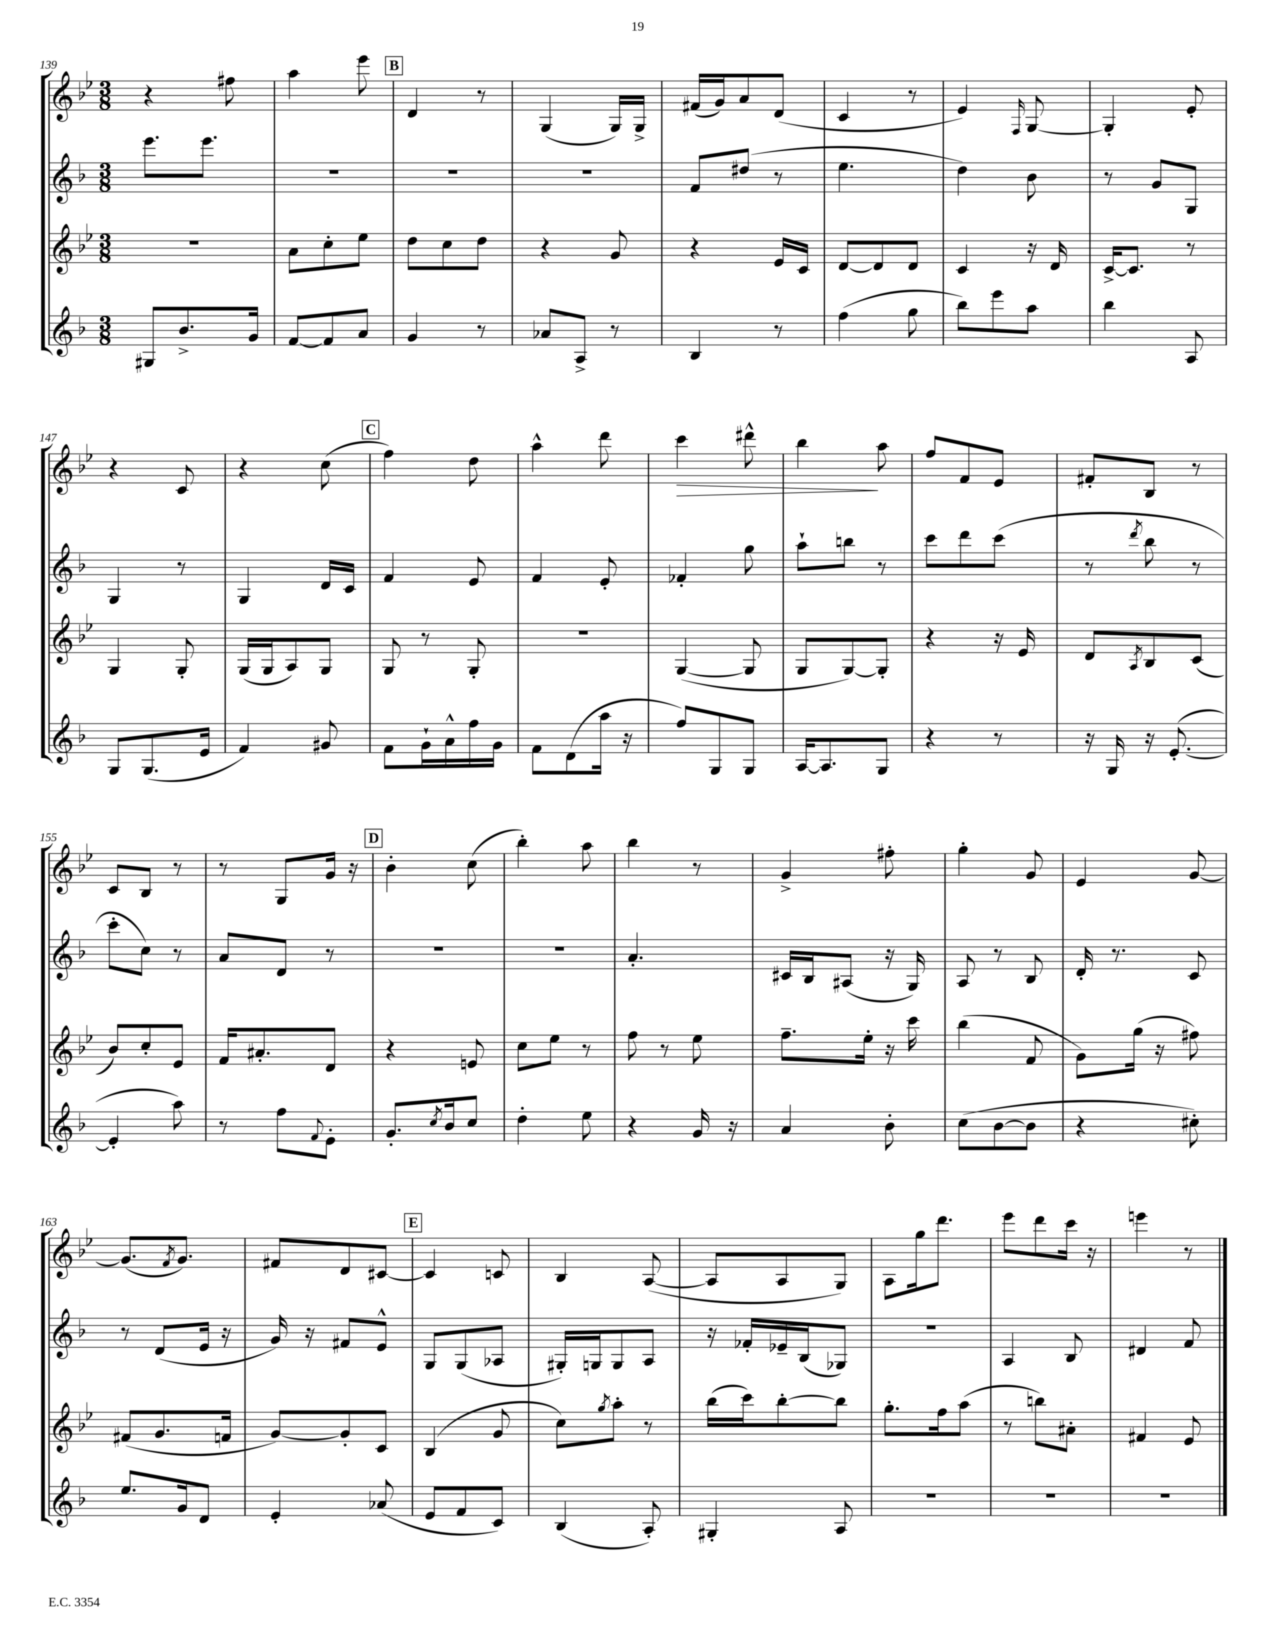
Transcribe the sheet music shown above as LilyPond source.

<<
\new StaffGroup <<
\new Staff = "s0" {
    \clef treble \key bes \major \numericTimeSignature \time 3/8
    r4 fis''8 |
    a''4 ees'''8 |
    \mark \markup { \box "B" } d'4 r8 |
    g4( g16) g16-> |
    fis'16( g'16) a'8 d'8( |
    c'4 r8 |
    ees'4) \grace { f16 } g8~ |
    g4-. ees'8-. |
    r4 c'8 |
    r4 c''8( |
    \mark \markup { \box "C" } f''4) d''8 |
    a''4-^ d'''8 |
    c'''4\> dis'''8-^ |
    bes''4\! a''8 |
    f''8 f'8 ees'8 |
    fis'8-. bes8 r8 |
    c'8 bes8 r8 |
    r8 g8 g'16 r16 |
    \mark \markup { \box "D" } bes'4-. c''8( |
    bes''4-.) a''8 |
    bes''4 r8 |
    g'4-> fis''8-. |
    g''4-. g'8 |
    ees'4 g'8~ |
    g'8.( \acciaccatura { f'8 } g'8.) |
    fis'8 d'8 cis'8~ |
    \mark \markup { \box "E" } cis'4 c'8 |
    bes4 a8~( |
    a8 a8 g8) |
    a8 g''16 d'''8. |
    ees'''8 d'''8 c'''16 r16 |
    e'''4 r8 \bar "|." |
}
\new Staff = "s1" {
    \clef treble \key f \major \numericTimeSignature \time 3/8
    e'''8. e'''8. |
    R4. |
    \mark \markup { \box "B" } R4. |
    R4. |
    f'8 dis''8( r8 |
    e''4. |
    d''4) bes'8 |
    r8 g'8 g8 |
    g4 r8 |
    g4 d'16 c'16 |
    \mark \markup { \box "C" } f'4 e'8 |
    f'4 e'8-. |
    fes'4-. g''8 |
    a''8-! b''8 r8 |
    c'''8 d'''8 c'''8( |
    r8 \acciaccatura { d'''8 } bes''8 r8 |
    c'''8-. c''8) r8 |
    a'8 d'8 r8 |
    \mark \markup { \box "D" } R4. |
    R4. |
    a'4.-. |
    cis'16 bes16 ais8( r16 g16) |
    a8 r8 bes8 |
    d'16-. r8. c'8 |
    r8 d'8( e'16 r16 |
    g'16) r16 fis'8 e'8-^ |
    \mark \markup { \box "E" } g8 g8( aes8 |
    gis16-.) g16 g8 a8 |
    r16 fes'16-. ees'16-- bes16( ges8) |
    R4. |
    a4 bes8 |
    dis'4 f'8 \bar "|." |
}
\new Staff = "s2" {
    \clef treble \key bes \major \numericTimeSignature \time 3/8
    r4. |
    a'8 c''8-. ees''8 |
    \mark \markup { \box "B" } d''8 c''8 d''8 |
    r4 g'8 |
    r4 ees'16 c'16 |
    d'8~ d'8 d'8 |
    c'4 r16 d'16 |
    c'16~-> c'8. r8 |
    g4 g8-. |
    g16( g16 a8) g8 |
    \mark \markup { \box "C" } g8 r8 g8-. |
    R4. |
    g4~( g8 |
    g8 g8~) g8-. |
    r4 r16 ees'16 |
    d'8 \acciaccatura { a8 } bes8 c'8( |
    bes'8) c''8-. ees'8 |
    f'16 ais'8.-. d'8 |
    \mark \markup { \box "D" } r4 e'8 |
    c''8 ees''8 r8 |
    f''8 r8 ees''8 |
    f''8.-- ees''16-. r16 c'''16 |
    bes''4( f'8 |
    g'8) g''16( r16 fis''8) |
    fis'8( g'8. f'16 |
    g'8~) g'8-. c'8 |
    \mark \markup { \box "E" } bes4( g'8 |
    c''8) \acciaccatura { g''8 } a''8-. r8 |
    bes''16( c'''16) bes''8~-. bes''8 |
    g''8.-. f''16 a''8( |
    r8 b''8) ais'8-. |
    fis'4 ees'8 \bar "|." |
}
\new Staff = "s3" {
    \clef treble \key f \major \numericTimeSignature \time 3/8
    gis8 bes'8.-> g'16 |
    f'8~ f'8 a'8 |
    \mark \markup { \box "B" } g'4 r8 |
    aes'8 a8-> r8 |
    bes4 r8 |
    f''4( g''8 |
    bes''8) e'''8 a''8 |
    bes''4 a8 |
    g8 g8.( e'16 |
    f'4) gis'8 |
    \mark \markup { \box "C" } f'8 g'16-! a'16-^ f''16 g'16 |
    f'8 d'8( a''16 r16 |
    f''8) g8 g8 |
    a16~ a8. g8 |
    r4 r8 |
    r16 g16 r16 e'8.~-.( |
    e'4-. a''8) |
    r8 f''8 \appoggiatura { f'8 } e'8-. |
    \mark \markup { \box "D" } g'8.-. \acciaccatura { c''8 } bes'16 c''8 |
    d''4-. e''8 |
    r4 g'16 r16 |
    a'4 bes'8-. |
    c''8( bes'8~ bes'8 |
    r4 cis''8-.) |
    e''8. g'16 d'8 |
    e'4-. aes'8( |
    \mark \markup { \box "E" } e'8 f'8 c'8) |
    bes4( a8-.) |
    gis4-. a8 |
    R4. |
    R4. |
    R4. \bar "|." |
}
>>
>>
\layout { \context { \Score currentBarNumber = #139 } }
